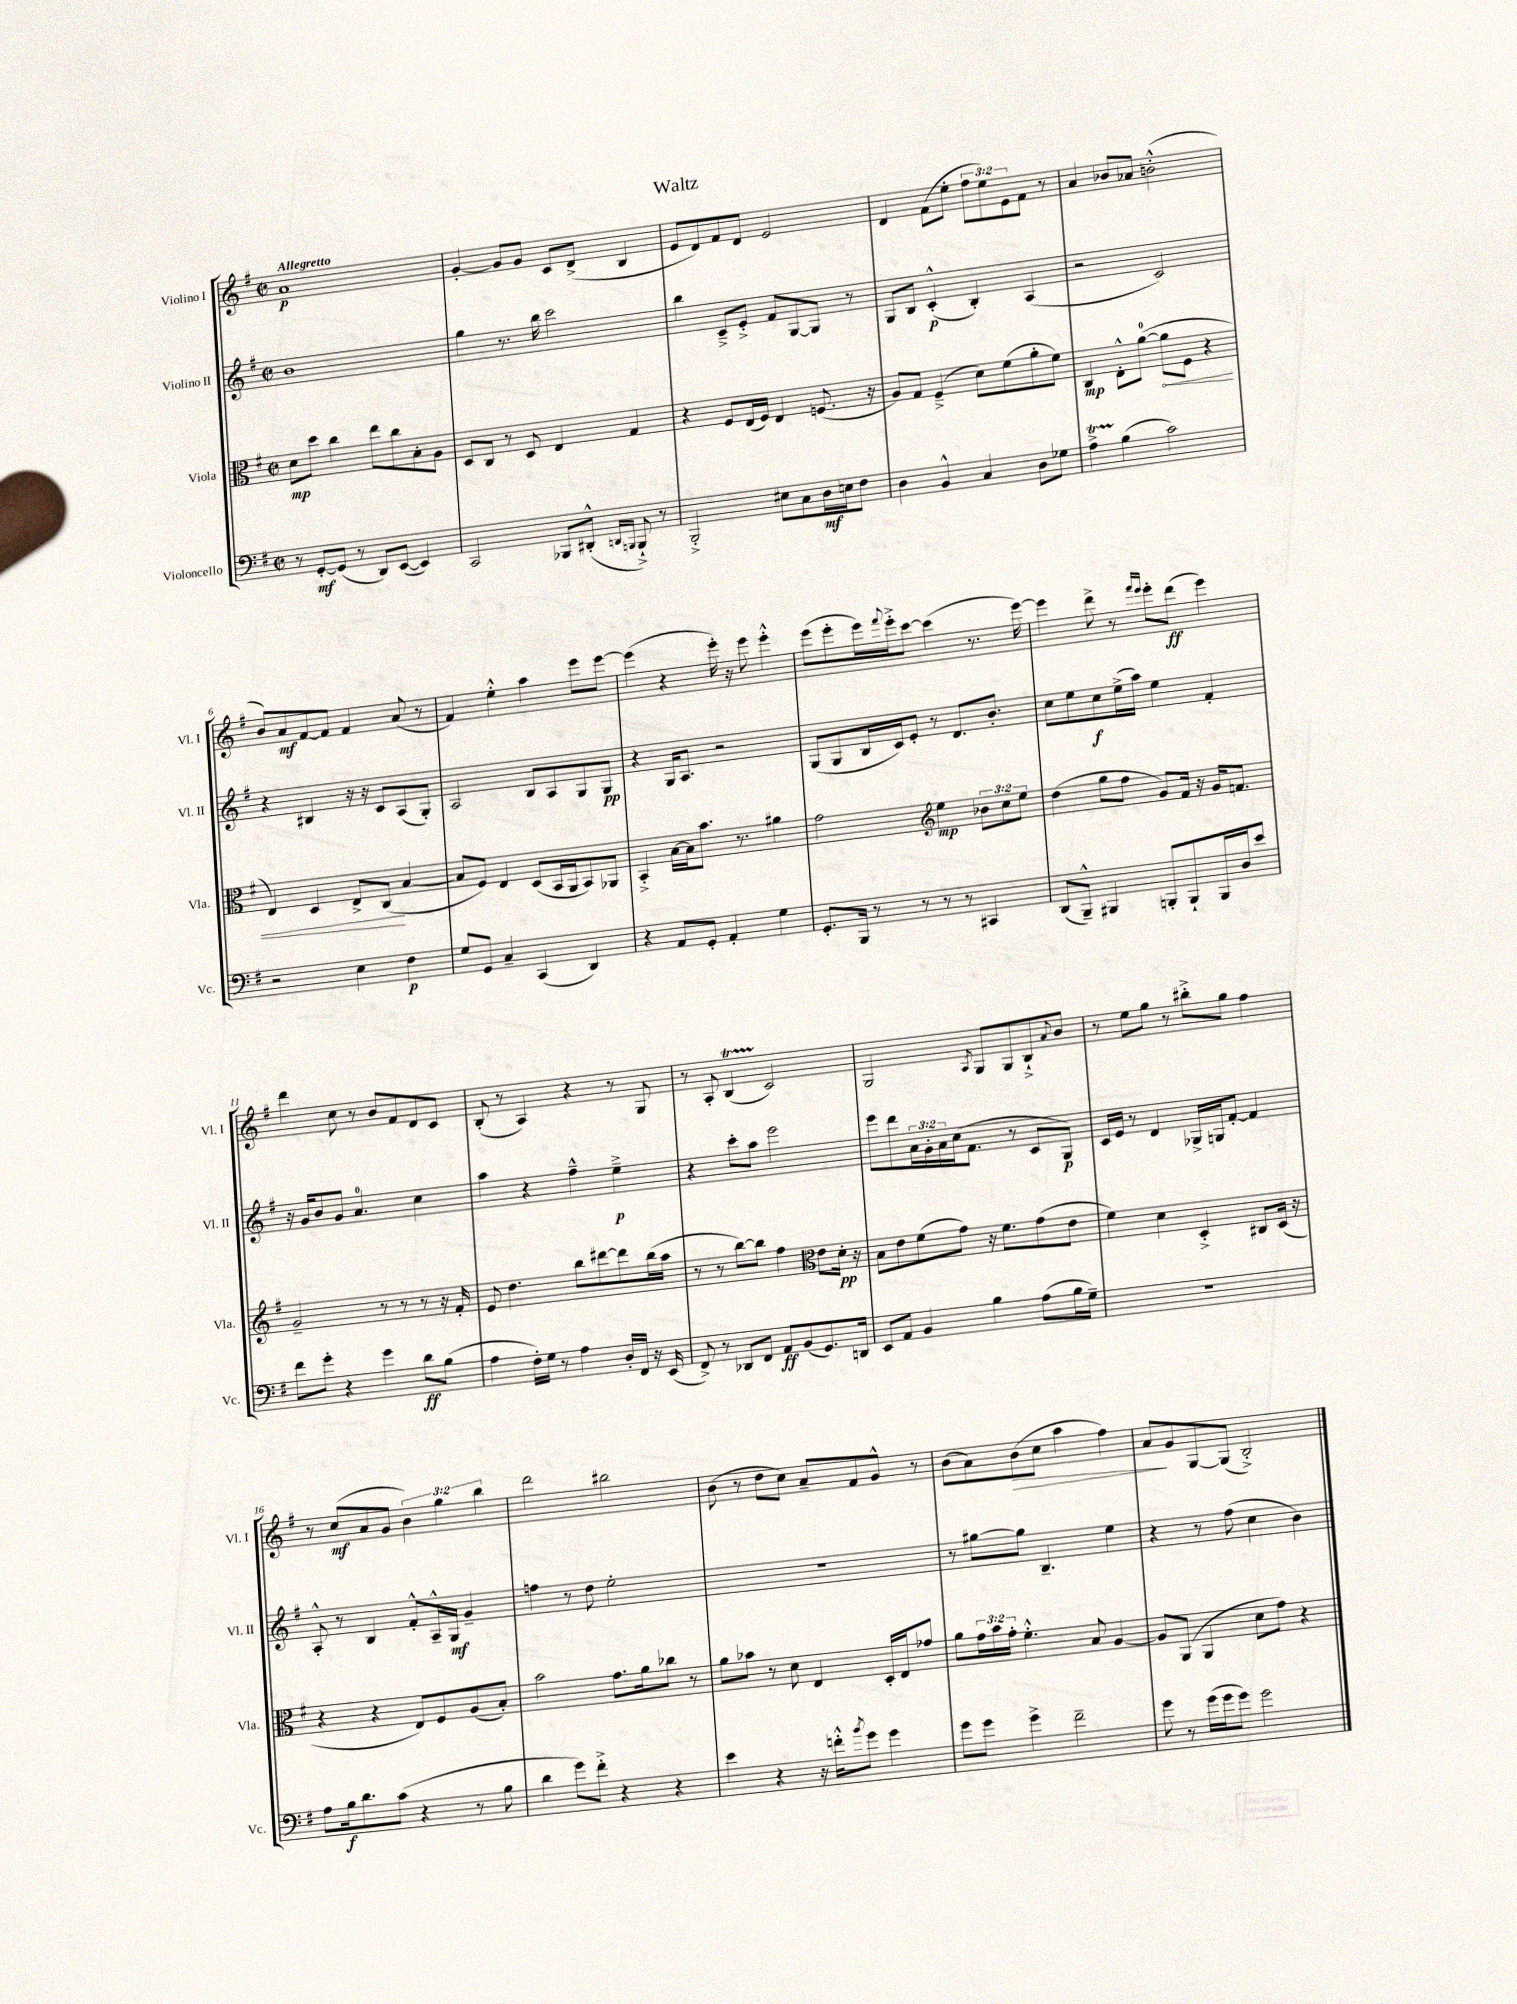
\header { title = "Waltz" }
<<
\new StaffGroup <<
\new Staff = "s0" \with { instrumentName = "Violino I" shortInstrumentName = "Vl. I" } {
    \clef treble \key g \major \defaultTimeSignature \time 2/2 \override Staff.TupletNumber.text = #tuplet-number::calc-fraction-text \tempo "Allegretto"
    a'1\p |
    g'4~-. g'8 g'8 c'8 d'8->( b4 |
    e'8 d'8) fis'8 d'8 e'2 |
    d'4 fis'8( e''8-. \tuplet 3/2 { fis''8 e''8) e'8 } fis'8 r8 |
    a'4 bes'8 aes'8 b'2-.-^( |
    b'8) a'8\mf fis'8~ fis'8 fis'4 a'8( r8 |
    fis'4) e''4-.-^ a''4 e'''8 e'''8~ |
    e'''4( r4 e'''16-.) r16 e'''8 e'''4-.-^ |
    e'''8( e'''8-. e'''16) \appoggiatura { fis'''8 } e'''16-.-> c'''8~ c'''4( r8. e'''16~) |
    e'''4 d'''8-> r8 \grace { fis'''16 e'''16 } e'''8-. d'''8\ff( e'''4) |
    d'''4 c''8 r8 b'8 fis'8 d'8 c'8 |
    b8-.( r8 a4) r4 r8 g8 |
    r8 a8-. b4\startTrillSpan( c'2\stopTrillSpan) |
    g2 \acciaccatura { a8 } g8 g8 b8-!-> \appoggiatura { a'8 } b'8 |
    r8 e''8 g''8 r8 bis''8-.-> g''8 fis''4 |
    r8 c''8\mf( a'8 g'8 \tuplet 3/2 { b'4) g''4 b''4 } |
    d'''2 bis''2 |
    b'8( r8 d''8 c''8) a'8-- fis'8 g'8-^ r8 |
    b'8( a'8) b'8\>( c''8 a''4 fis''4) |
    a'8\! g'8 g8~ g8( b2-.->) \bar "|." |
}
\new Staff = "s1" \with { instrumentName = "Violino II" shortInstrumentName = "Vl. II" } {
    \clef treble \key g \major \defaultTimeSignature \time 2/2 \override Staff.TupletNumber.text = #tuplet-number::calc-fraction-text
    b'1 |
    g''4 r8. b''16 c'''2 |
    b''4 c'8---> e'8-.-> fis'8 g8~ g8 r8 |
    g8 b8 c'4-.-^\p( b4-.) a4( |
    r2 c'2) |
    r4 bis4 r16 r16 c'8 a8( g8-.) |
    a2 b8 a8 g8 g8\pp |
    r4 g16 a8. r2 |
    g8( g8 b16 c'16) e'8-. r8 d'8. b'8.-. |
    c''8 e''8 c''8\f e''16->( a''16) e''4 fis'4-. |
    r16 g'16 b'8 g'8 a'4.-0 c''4 |
    a''4 r4 fis''4---^ e''4--->\p |
    r4 c'''8-. a''8 e'''2 |
    e'''8 d'''8 \tuplet 3/2 { a'16 g'16-. a'16 } c''16( fis'8. r8 c'8 g8\p) |
    c'16 e'16 r8 d'4 ges16-> g16 fis'8~-. fis'4 |
    a8-.-^ r8 b4 fis'8-.-^ a16---^ g16\mf g'4-- |
    f''4 r8 d''8 e''2-. |
    r1 |
    r8 gis''8~ gis''8 b4.-- e''4 |
    r4 r8 fis''8( c''4 b'4) \bar "|." |
}
\new Staff = "s2" \with { instrumentName = "Viola" shortInstrumentName = "Vla." } {
    \clef alto \key g \major \defaultTimeSignature \time 2/2 \override Staff.TupletNumber.text = #tuplet-number::calc-fraction-text
    d'8\mp d''8 c''4 e''8 c''8 b8-. a8 |
    d8 c8 r8 d8 e4 g4 |
    r4 fis8 e16( fis16) e4 f8.( r16 |
    a8) g8 fis4--->( d'8) fis'8( a'8-. fis'8) |
    c4\mp e8-.-^ a'8-0~( \once \override Hairpin.circled-tip = ##t a'8\< fis8 r4 |
    e4) d4 e8-> c8\!( b4~ |
    b8 fis8) e4 d8( b,16 a,16 b,8) aes,8 |
    b,4-.-> b16~ b16 b'8. r8. ais'4 |
    g'2 \clef treble e''4\mp \tuplet 3/2 { bes'8 c''8 e''8 } |
    d''4( g''8 fis''8 g'8) fis'16 r16 g'16 f'8. |
    g'2-- r8 r8 r8 r16 fis'16-. |
    e'8 d''4. b''8 dis'''8~ dis'''8 b''16( a''16 |
    r8 r8 b''8~) b''8 fis''4 \clef alto e'8 d'16-.\pp r16 |
    b8 e'8 fis'8( g'8) r16 fis'8. g'8( e'8 |
    fis'4) d'4 d4-.-> cis8 d16( r16 |
    r4 r4 e8) fis8 a8( b8-.) |
    b'2 g'8. a'16 ces''8 r8 |
    a'8 bes'8 r8 d'8 e4 d16-. e16 ges'8 |
    a'8 \tuplet 3/2 { g'16 b'16 g'16-. } fis'4.-.-^ b8 a4~ |
    a8 a,8( a,4 d'8 g'8) r4 \bar "|." |
}
\new Staff = "s3" \with { instrumentName = "Violoncello" shortInstrumentName = "Vc." } {
    \clef bass \key g \major \defaultTimeSignature \time 2/2
    r8 g,8~-.\mf g,8( r8 d,8) e,8~( e,4) |
    c,2 bes,,8 dis,8-.-^( \grace { d,16 b,,16 } b,,8-!->) r8 |
    b,,2-.-> eis8 c8 d16\mf e16 fis8 |
    d4 b,4-^ c4 d8 ges8 |
    a4->\startTrillSpan b4\stopTrillSpan( c'2) |
    r2 e4 fis4\p |
    g8 g,8 c4-- c,4( d,4) |
    r4 a,8 g,8-. a,4-. g4 |
    g,8.-. b,,16 r8 r8 r8 r8 cis,4 |
    d,8( b,,8---^) bis,,4 b,,8-. b,,8-! b,,16 d16 e'8 |
    fis'8 g'8-. r4 g'4 d'8\ff b8( |
    a4 fis16-.) g16 r8 a4 d16-. fis,16 r16 e,16( |
    fis,8->) r8 des,8 fis,8 a,8\ff b,8( g,8.) d,16 |
    e,8 a,8 b,4 b4 a8( b16 g16--) |
    R1 |
    a8 b16\f d'8. c'8( r4 r8 b8 |
    d'4 g'8) fis'8-.-> r4 r4 |
    e'4 r4 r16 f'16-.-^ \acciaccatura { b'8 } g'8 g'4 |
    g'8 g'8 g'4-> fis'2-- |
    g'8 r8 g'16( g'16 g'8) g'2 \bar "|." |
}
>>
>>
